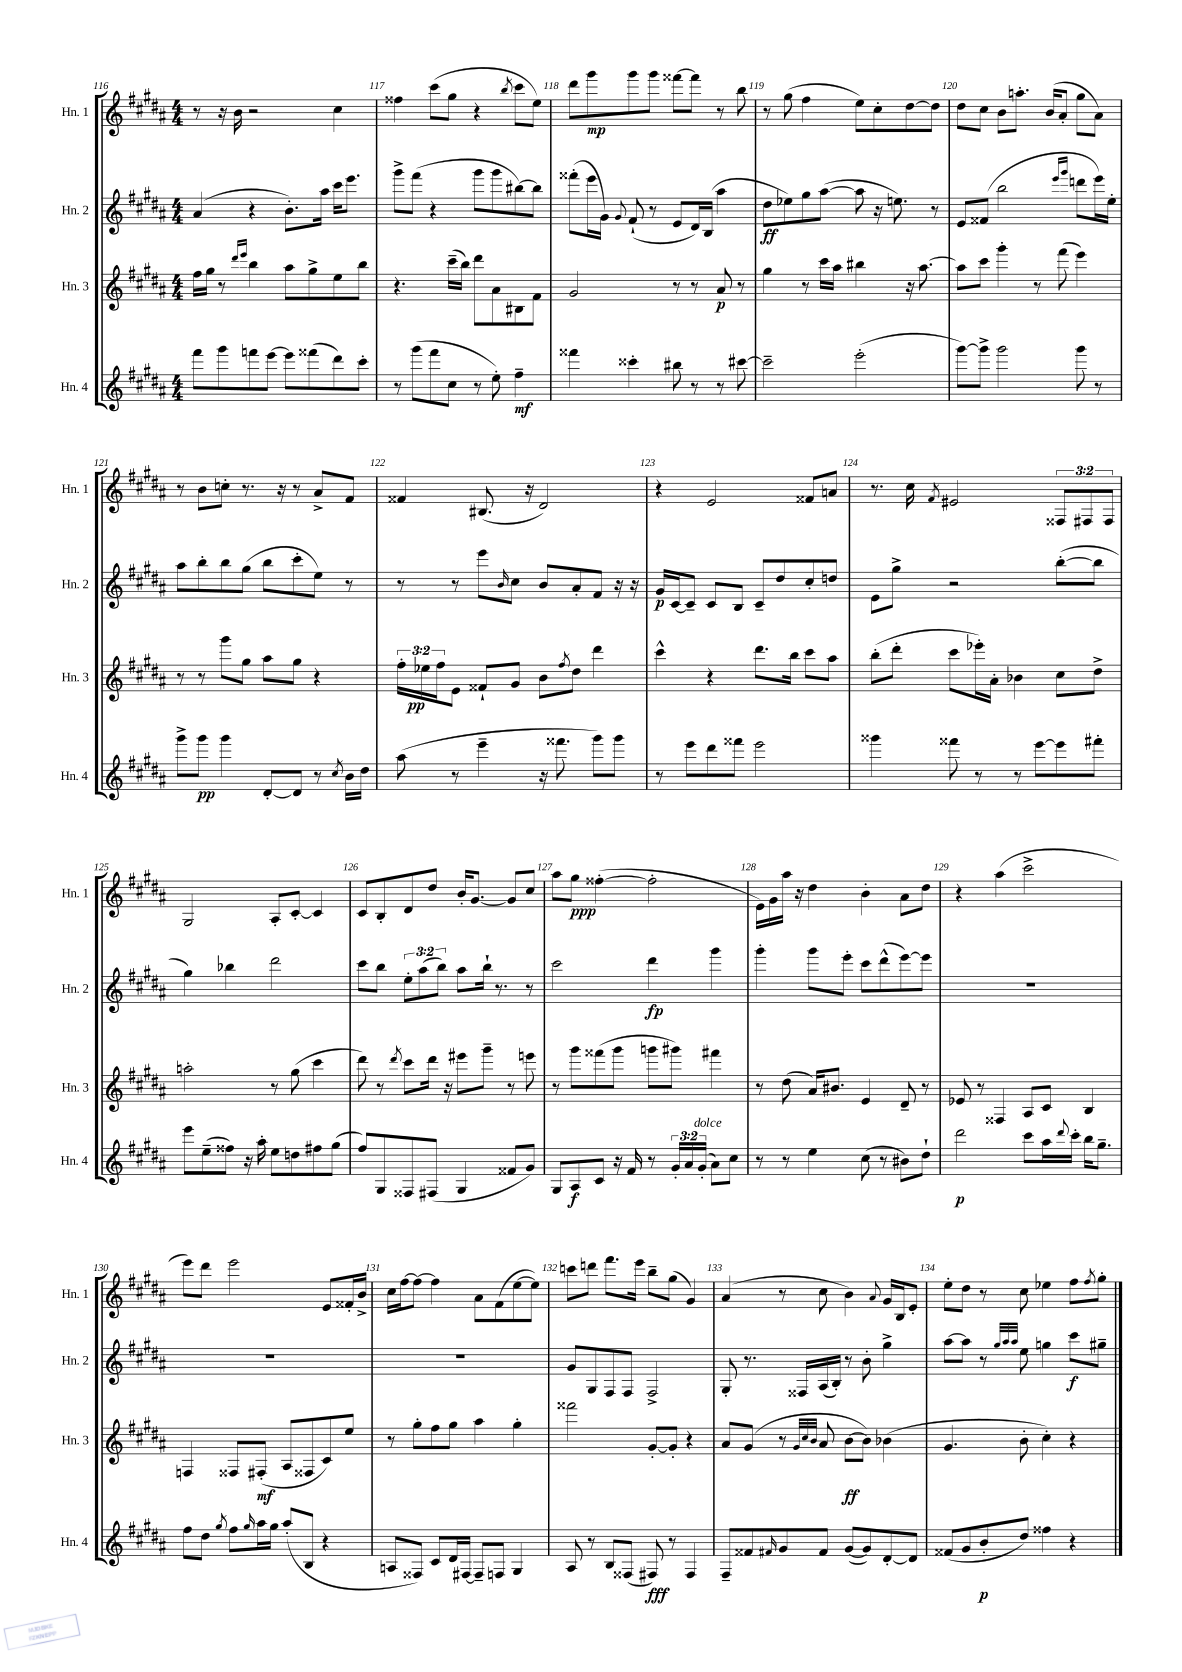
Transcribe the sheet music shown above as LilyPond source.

<<
\new StaffGroup <<
\new Staff = "s0" \with { instrumentName = "Hn. 1" shortInstrumentName = "Hn. 1" } {
    \clef treble \key b \major \numericTimeSignature \time 4/4 \override Staff.TupletNumber.text = #tuplet-number::calc-fraction-text
    r8 r16 b'16 r2 cis''4 |
    fisis''4 cis'''8( gis''8 r4 \acciaccatura { b''8 } cis'''8 e''8) |
    dis'''8 gis'''8\mp gis'''8 gis'''8 fisis'''8~ fisis'''8 r8 b''8 |
    r8 gis''8( fis''4 e''8) cis''8-. dis''8~ dis''8 |
    dis''8 cis''8 b'8 a''8.-. b'16( ais'8-. gis''8 ais'8) |
    r8 b'8 c''8-. r8. r16 r8 ais'8-> fis'8 |
    fisis'4 bis8.( r16 dis'2) |
    r4 e'2 fisis'8 a'8 |
    r8. cis''16 \acciaccatura { fis'8 } eis'2 \tuplet 3/2 { fisis8 fis8 fis8 } |
    gis2 ais8-. cis'8~-. cis'4 |
    cis'8 b8-. dis'8 dis''8 b'16-. gis'8.~ gis'8 cis''8 |
    ais''8 gis''8\ppp fisis''4~-.( fisis''2-. |
    e'16) gis'16 ais''16 r16 dis''4 b'4-. ais'8 dis''8 |
    r4 ais''4( cis'''2-> |
    e'''8) dis'''8 e'''2 e'8 fisis'16-. b'16-> |
    cis''16 fis''16~ fis''8~ fis''4 ais'8 fis'8( e''8~ e''8) |
    c'''8 d'''8 fis'''8. e'''16 b''8-- gis''8( gis'4) |
    ais'4( r8 cis''8 b'4) \appoggiatura { ais'8 } gis'16 b16 e'8-. |
    e''8-. dis''8 r8 cis''8 ees''4 fis''8 \acciaccatura { fis''8 } gis''8-. \bar "|." |
}
\new Staff = "s1" \with { instrumentName = "Hn. 2" shortInstrumentName = "Hn. 2" } {
    \clef treble \key b \major \numericTimeSignature \time 4/4 \override Staff.TupletNumber.text = #tuplet-number::calc-fraction-text
    ais'4( r4 b'8.-.) ais''16 cis'''16 e'''8. |
    gis'''8-> fis'''8( r4 gis'''8 gis'''8 bis''8~) bis''8 |
    fisis'''8-.( e'''16 gis'16) \appoggiatura { gis'8 } fis'8-!( r8 e'8 dis'16) b16( ais''4 |
    dis''8\ff ees''8) gis''8 ais''8~( ais''8 r16 e''8.) r8 |
    e'8 fisis'8( b''2 \grace { e'''16 gis'''16 } d'''8 e'''16) e''16-. |
    ais''8 b''8-. b''8 gis''8( b''8 cis'''8-. e''8) r8 |
    r8 r8 e'''8 \grace { b'16 } cis''8 b'8 ais'8-. fis'8 r16 r16 |
    gis'16\p cis'16~ cis'8-- cis'8 b8 cis'8-- dis''8 cis''8-. d''8 |
    e'8 gis''8-> r2 b''8~-.( b''8 |
    gis''4) bes''4 dis'''2 |
    cis'''8 b''8 \tuplet 3/2 { e''8-. ais''8( b''8) } ais''8 b''16-! r8. r8 |
    cis'''2 dis'''4\fp gis'''4 |
    gis'''4-. gis'''8 e'''8-. cis'''8 dis'''8-^( e'''8~) e'''8 |
    R1 |
    R1 |
    R1 |
    gis'8 gis8 fis8 fis8 fis2-> |
    gis8-. r8. fisis16 ais16( b16-.) r8 b'8-. gis''4-> |
    ais''8~ ais''8 r8 \grace { gis''32 ais''32 ais''32 } e''8 g''4 cis'''8\f gis''8-- \bar "|." |
}
\new Staff = "s2" \with { instrumentName = "Hn. 3" shortInstrumentName = "Hn. 3" } {
    \clef treble \key b \major \numericTimeSignature \time 4/4 \override Staff.TupletNumber.text = #tuplet-number::calc-fraction-text
    fis''16 gis''16 r8 \grace { dis'''16 e'''16 } b''4 ais''8 gis''8-> e''8 b''8 |
    r4. cis'''16--( b''16) dis'''8 ais'8 bis8 fis'8 |
    gis'2 r8 r8 ais'8\p r8 |
    gis''4 r8 cis'''16 ais''16 bis''4 r16 ais''8.~ |
    ais''8 cis'''8 gis'''4-. r8 fis'''8( e'''4) |
    r8 r8 gis'''8 gis''8 ais''8 gis''8 r4 |
    \tuplet 3/2 { fis''16-. ees''16\pp fis''16 } e'8 fisis'8-! gis'8 b'8 \acciaccatura { fis''8 } dis''8 dis'''4 |
    cis'''4-^ r4 dis'''8. b''16 cis'''8 ais''8 |
    b''8-.( dis'''8-. cis'''8 ees'''16-.) ais'16-. bes'4 cis''8 dis''8-> |
    a''2-. r8 gis''8( cis'''4 |
    dis'''8) r8 \acciaccatura { dis'''8 } cis'''8 dis'''16 r16 eis'''8 gis'''8-- r8 e'''8 |
    r8 gis'''8 fisis'''8( gis'''8 g'''8 gis'''8) fis'''4 |
    r8 dis''8( ais'16) bis'8. e'4 dis'8-- r8 |
    ees'8 r8 fisis4 ais8 cis'8 b4 |
    f4 fisis8 fis8-.\mf( ais8 fisis8 cis'8) e''8 |
    r8 gis''8-. fis''8 gis''8 ais''4 gis''4-. |
    fisis'''2 gis'8~-. gis'8-. r4 |
    ais'8 gis'8( r8 \grace { gis'32 cis''32 b'32 } ais'8 b'8~\ff b'8) bes'4( |
    gis'4. b'8-. cis''4-.) r4 \bar "|." |
}
\new Staff = "s3" \with { instrumentName = "Hn. 4" shortInstrumentName = "Hn. 4" } {
    \clef treble \key b \major \numericTimeSignature \time 4/4 \override Staff.TupletNumber.text = #tuplet-number::calc-fraction-text
    fis'''8 gis'''8 f'''8 e'''8~ e'''8 fisis'''8( dis'''8) cis'''8-. |
    r8 gis'''8( fis'''8 cis''8 r8 e''8-.) fis''4--\mf |
    fisis'''4 cisis'''4-. bis''8 r8 r8 cis'''8~ |
    cis'''2-- e'''2-.( |
    gis'''8~) gis'''8-> gis'''2 gis'''8 r8 |
    gis'''8-> gis'''8\pp gis'''4 dis'8~-. dis'8 r8 \acciaccatura { cis''8 } b'16 dis''16 |
    ais''8( r8 e'''4-- r16 fisis'''8. gis'''8) gis'''8 |
    r8 e'''8 dis'''8 fisis'''8 e'''2 |
    gisis'''4 fisis'''8 r8 r8 e'''8~ e'''8 fis'''8-. |
    e'''8 e''8--( fisis''8) r16 ais''16-. e''8 d''8 fis''8 gis''8( |
    fis''8) gis8 fisis8 fis8( gis4 fisis'8 gis'8) |
    gis8 ais8\f cis'8 r16 fis'16 r8 \tuplet 3/2 { gis'16-. ais'16 gis'16-.^\markup { \italic "dolce" }( } ais'8) cis''8 |
    r8 r8 e''4 cis''8( r8 bis'8) dis''8-! |
    dis'''2\p cis'''8 ais''16 \appoggiatura { dis'''8 } cis'''16-. b''16 gis''8.-- |
    fis''8 dis''8 \acciaccatura { gis''8 } fis''8 \grace { gis''16 } ais''16 gis''16 ais''8-.( b8 r4 |
    a8 fisis8) cis'8 dis'16 fis16~ fis8-- f8 gis4 |
    ais8 r8 b8 fisis8( fis8\fff) r8 fis4 |
    fis8-- fisis'8 \grace { fis'16 } gis'8 fis'8 gis'8~( gis'8) dis'8~-. dis'8 |
    fisis'8( gis'8 b'8-.\p dis''8) fisis''4 r4 \bar "|." |
}
>>
>>
\layout { \context { \Score currentBarNumber = #116 \override BarNumber.break-visibility = ##(#f #t #t) barNumberVisibility = #all-bar-numbers-visible } }
